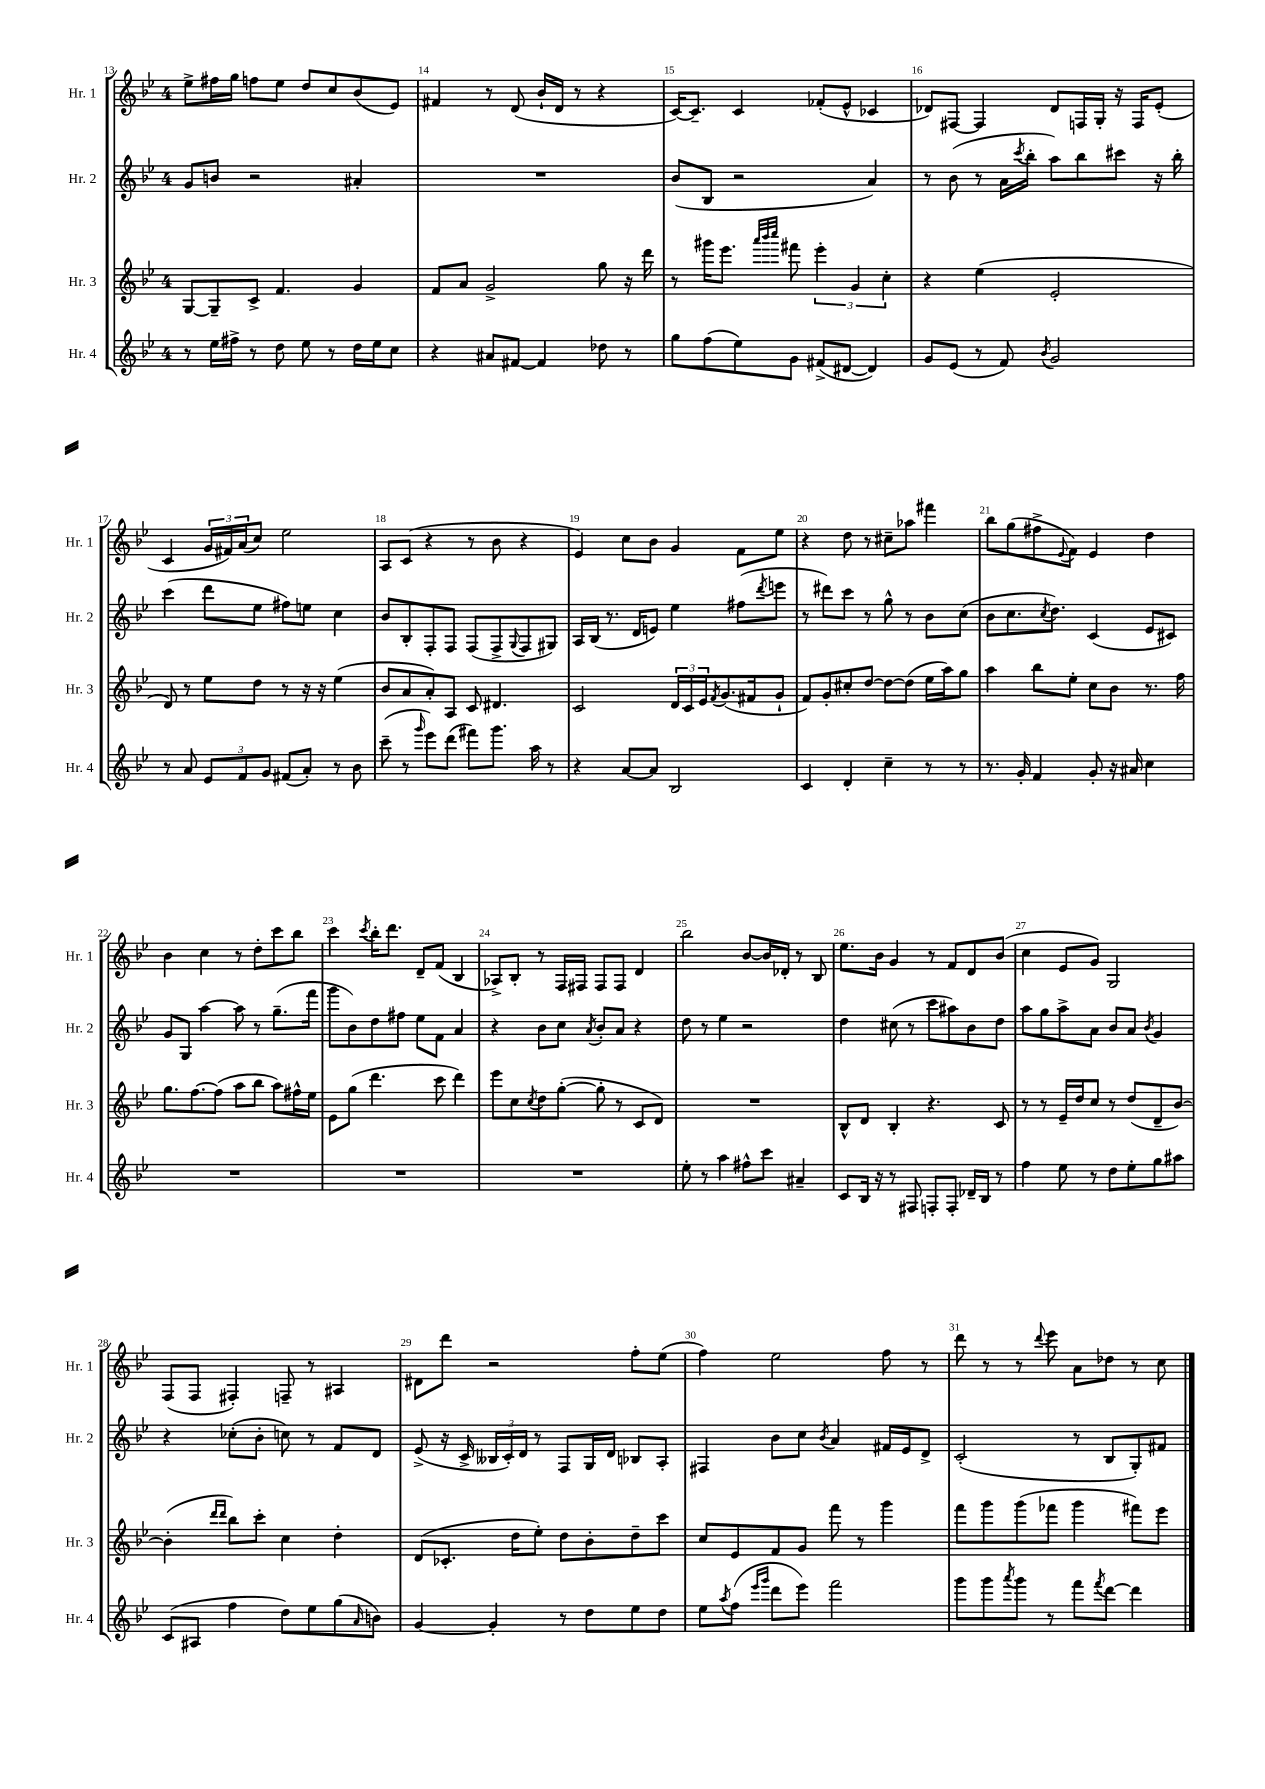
<<
\new StaffGroup <<
\new Staff = "s0" \with { instrumentName = "Hr. 1" shortInstrumentName = "Hr. 1" } {
    \clef treble \key bes \major \once \override Staff.TimeSignature.style = #'single-digit \time 4/4
    ees''8-> fis''16 g''16 f''8 ees''8 d''8 c''8 bes'8( ees'8) |
    fis'4 r8 d'8( bes'16-! d'16 r8 r4 |
    c'16~) c'8.-- c'4 fes'8-.( ees'8-^ ces'4 |
    des'8) fis8~ fis4 des'8 f16 g16-. r16 f16 ees'8-.( |
    c'4 \tuplet 3/2 { g'16 fis'16) a'16( } c''8) ees''2 |
    a8 c'8( r4 r8 bes'8 r4 |
    ees'4) c''8 bes'8 g'4 f'8 ees''8 |
    r4 d''8 r8 cis''8-- aes''8 fis'''4 |
    bes''8 g''8( fis''8-> \appoggiatura { ees'8 } f'8) ees'4 d''4 |
    bes'4 c''4 r8 d''8-. c'''8 bes''8 |
    c'''4 \acciaccatura { c'''8 } bes''16-. d'''8. d'8-- f'8( bes4 |
    aes8->) bes8-. r8 f16 fis16 fis8 fis8 d'4 |
    bes''2 bes'8~ bes'16 des'16-. r8 bes8 |
    ees''8. bes'16 g'4 r8 f'8 d'8 bes'8( |
    c''4 ees'8 g'8) g2 |
    f8( f8 fis4-.) f8-- r8 ais4 |
    dis'8 d'''8 r2 f''8-. ees''8( |
    f''4) ees''2 f''8 r8 |
    d'''8 r8 r8 \appoggiatura { d'''8 } ees'''8 a'8 des''8 r8 c''8 \bar "|." |
}
\new Staff = "s1" \with { instrumentName = "Hr. 2" shortInstrumentName = "Hr. 2" } {
    \clef treble \key bes \major \once \override Staff.TimeSignature.style = #'single-digit \time 4/4
    g'8 b'8 r2 ais'4-. |
    R1 |
    bes'8( bes8 r2 a'4) |
    r8 bes'8( r8 a'16 \acciaccatura { c'''8 } bes''16-. a''8) bes''8 cis'''8 r16 bes''16-. |
    c'''4( d'''8 ees''8 fis''8) e''8 c''4 |
    bes'8 bes8-. f8-. f8 f8( f8-> \appoggiatura { g8 } f8 gis8) |
    a16 bes16( r8. d'16 e'8) ees''4 fis''8( \acciaccatura { d'''8 } e'''8 |
    r8 dis'''8) c'''8 r8 g''8-^ r8 bes'8 c''8( |
    bes'8 c''8. \acciaccatura { c''8 } d''8.) c'4( ees'8 cis'8) |
    g'8 g8 a''4~ a''8 r8 g''8.--( f'''16 |
    g'''8 bes'8) d''8 fis''8 ees''8 f'8 a'4 |
    r4 bes'8 c''8 \acciaccatura { a'8 } bes'8-. a'8 r4 |
    d''8 r8 ees''4 r2 |
    d''4 cis''8( r8 c'''8 ais''8) bes'8 d''8 |
    a''8 g''8 a''8-> a'8 bes'8 a'8 \acciaccatura { bes'8 } g'4 |
    r4 ces''8-.( bes'8-. c''8) r8 f'8 d'8 |
    ees'8->( r16 c'16-> \tuplet 3/2 { beses16 c'16-.) d'16 } r8 f8 g16 d'16 bes8 a8-. |
    fis4 bes'8 c''8 \acciaccatura { bes'8 } a'4 fis'16 ees'16 d'8-> |
    c'2-.( r8 bes8 g8-.) fis'8 \bar "|." |
}
\new Staff = "s2" \with { instrumentName = "Hr. 3" shortInstrumentName = "Hr. 3" } {
    \clef treble \key bes \major \once \override Staff.TimeSignature.style = #'single-digit \time 4/4
    g8~ g8-- c'8-> f'4. g'4 |
    f'8 a'8 g'2-> g''8 r16 d'''16 |
    r8 gis'''16 ees'''8. \grace { a'''32 bes'''32 c''''32 } fis'''8 \tuplet 3/2 { ees'''4-. g'4 c''4-. } |
    r4 ees''4( ees'2-. |
    d'8) r8 ees''8 d''8 r8 r16 r16 ees''4( |
    bes'8 a'8 a'8-.) a8 c'8 dis'4. |
    c'2 \tuplet 3/2 { d'16 c'16 ees'16 } \acciaccatura { f'8 } g'8.( fis'16 g'8-! |
    f'8) g'8-. cis''8-. d''8~ d''8~ d''8( ees''16 a''16) g''8 |
    a''4 bes''8 ees''8-. c''8 bes'8 r8. f''16 |
    g''8. f''8.~ f''8( a''8 bes''8 a''8) fis''16-^ ees''16 |
    ees'8 g''8( d'''4. c'''8 d'''4) |
    ees'''8 c''8 \acciaccatura { c''8 } d''8 g''8~-.( g''8-. r8 c'8 d'8) |
    R1 |
    bes8-^ d'8 bes4-. r4. c'8 |
    r8 r8 ees'16-- d''16 c''8 r8 d''8( d'8-- bes'8~) |
    bes'4-.( \grace { d'''16 d'''16 } bes''8) c'''8-. c''4 d''4-. |
    d'8( ces'8.-. d''16 ees''8-.) d''8 bes'8-. d''8-- c'''8 |
    c''8 ees'8 f'8 g'8 f'''8 r8 g'''4 |
    f'''8 g'''8 g'''8( fes'''8 g'''4 fis'''8) ees'''8 \bar "|." |
}
\new Staff = "s3" \with { instrumentName = "Hr. 4" shortInstrumentName = "Hr. 4" } {
    \clef treble \key bes \major \once \override Staff.TimeSignature.style = #'single-digit \time 4/4
    r8 ees''16 fis''16-> r8 d''8 ees''8 r8 d''16 ees''16 c''8 |
    r4 ais'8 fis'8~ fis'4 des''8 r8 |
    g''8 f''8( ees''8) g'8 fis'8->( dis'8~ dis'4) |
    g'8 ees'8( r8 f'8) \acciaccatura { bes'8 } g'2 |
    r8 a'8 \tuplet 3/2 { ees'8 f'8 g'8 } fis'8( a'8-.) r8 bes'8 |
    c'''8--( r8 \grace { g'''16 } ees'''8) d'''8( fis'''8) g'''8. a''16 r8 |
    r4 a'8~ a'8 bes2 |
    c'4 d'4-. c''4-- r8 r8 |
    r8. g'16-. f'4 g'8-. r16 ais'16 c''4 |
    R1 |
    R1 |
    R1 |
    ees''8-. r8 a''4 fis''8-^ c'''8 ais'4-- |
    c'8 bes16 r16 r8 fis8 f8-. f8-. des'16-- bes16 r8 |
    f''4 ees''8 r8 d''8 ees''8-. g''8 ais''8 |
    c'8( ais8 f''4 d''8) ees''8 g''8( \grace { a'16 } b'8) |
    g'4~ g'4-. r8 d''8 ees''8 d''8 |
    ees''8 \acciaccatura { a''8 } f''8( \grace { ees'''16 g'''16 } d'''8 ees'''8) f'''2 |
    g'''8 g'''8 \acciaccatura { a'''8 } g'''8 r8 f'''8 \acciaccatura { f'''8 } d'''8~ d'''4 \bar "|." |
}
>>
>>
\layout { \context { \Score currentBarNumber = #13 \override BarNumber.break-visibility = ##(#f #t #t) barNumberVisibility = #all-bar-numbers-visible } }
